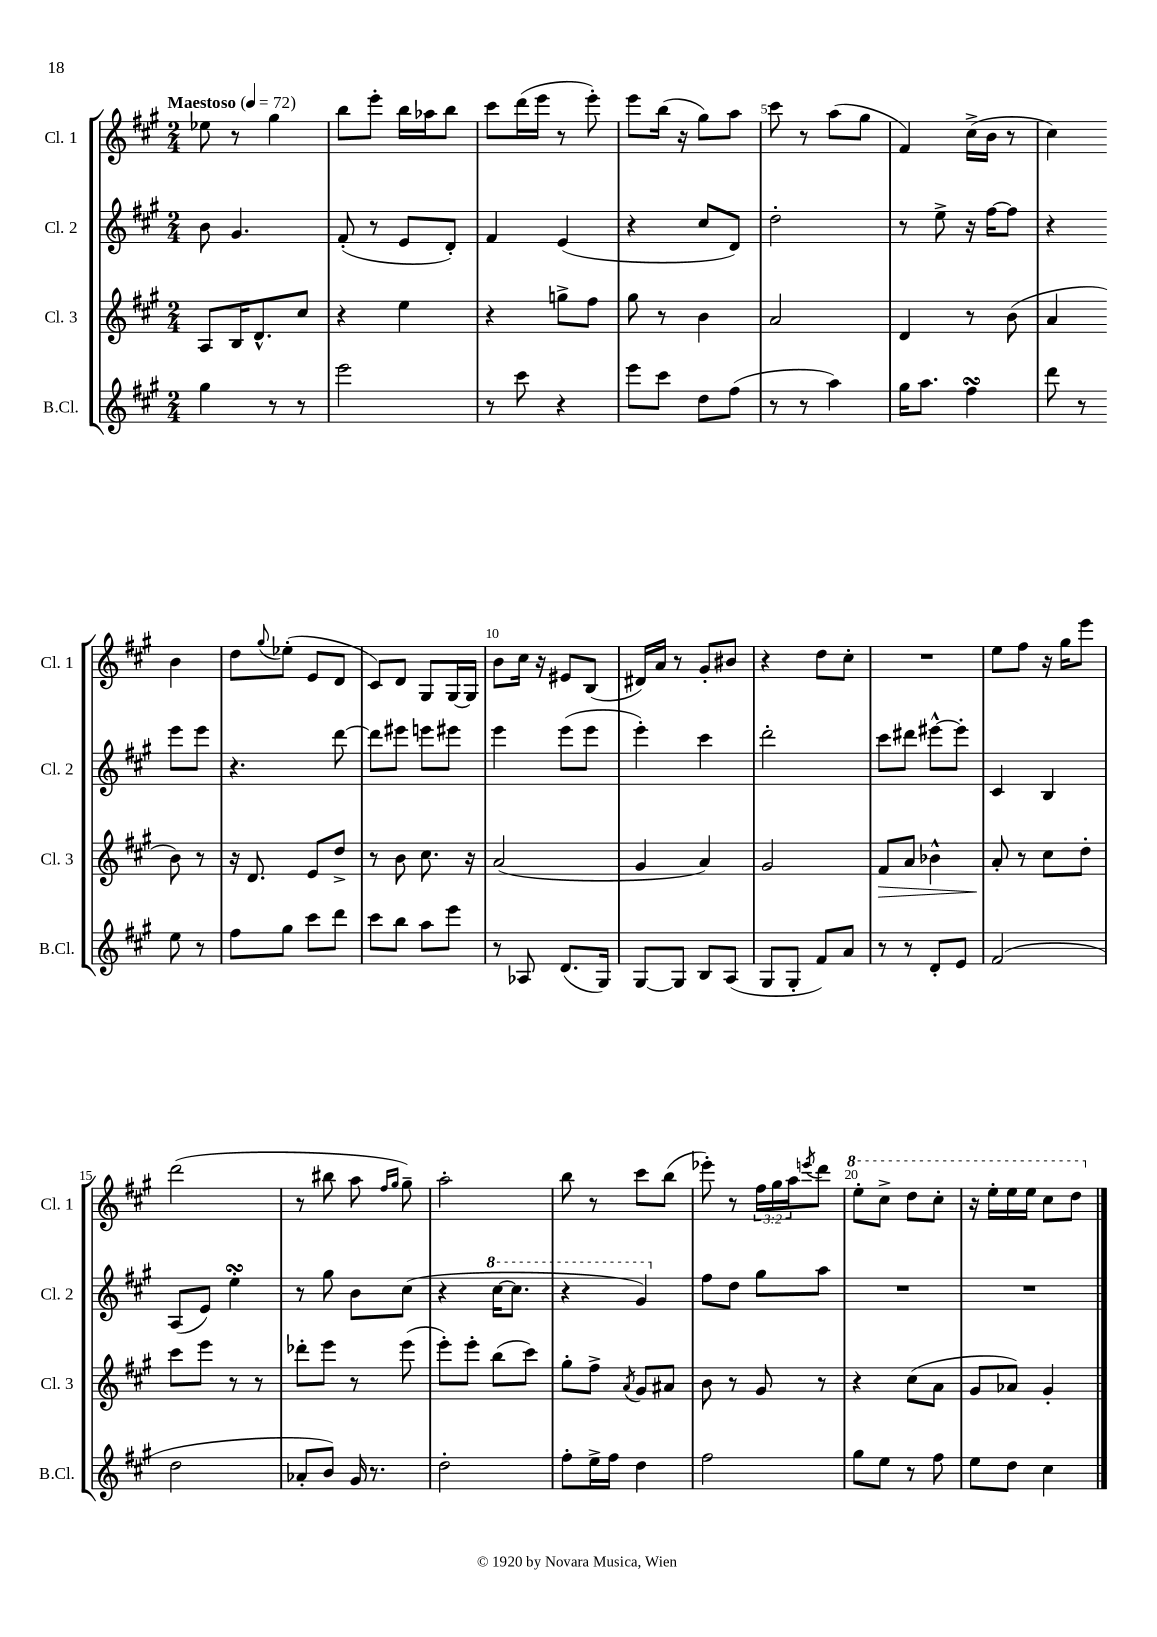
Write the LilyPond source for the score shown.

<<
\new StaffGroup <<
\new Staff = "s0" \with { instrumentName = "Cl. 1" shortInstrumentName = "Cl. 1" } {
    \clef treble \key a \major \numericTimeSignature \time 2/4 \override Staff.TupletNumber.text = #tuplet-number::calc-fraction-text \tempo "Maestoso" 4 = 72
    ees''8 r8 gis''4 |
    b''8 e'''8-. b''16 aes''16 b''8 |
    cis'''8 d'''16( e'''16 r8 e'''8-.) |
    e'''8 b''16( r16 gis''8) a''8 |
    cis'''8 r8 a''8( gis''8 |
    fis'4) cis''16->( b'16 r8 |
    cis''4) b'4 |
    d''8 \appoggiatura { gis''8 } ees''8-.( e'8 d'8 |
    cis'8) d'8 gis8 gis16~ gis16 |
    b'8 cis''16 r16 eis'8 b8( |
    dis'16) a'16 r8 gis'8-. bis'8 |
    r4 d''8 cis''8-. |
    R2 |
    e''8 fis''8 r16 gis''16 e'''8 |
    d'''2( |
    r8 bis''8 a''8 \grace { fis''16 gis''16 } gis''8--) |
    a''2-. |
    b''8 r8 cis'''8 b''8( |
    ees'''8-.) r8 \tuplet 3/2 { fis''16 gis''16 a''16 } \acciaccatura { e'''8 } d'''8 |
    \ottava #1 e'''8-. cis'''8-> d'''8 cis'''8-. |
    r16 e'''16-. e'''16 e'''16 cis'''8 d'''8 \ottava #0 \bar "|." |
}
\new Staff = "s1" \with { instrumentName = "Cl. 2" shortInstrumentName = "Cl. 2" } {
    \clef treble \key a \major \numericTimeSignature \time 2/4
    b'8 gis'4. |
    fis'8-.( r8 e'8 d'8-.) |
    fis'4 e'4( |
    r4 cis''8 d'8) |
    d''2-. |
    r8 e''8-> r16 fis''16~ fis''8 |
    r4 e'''8 e'''8 |
    r4. d'''8~ |
    d'''8 eis'''8 e'''8 eis'''8 |
    e'''4 e'''8( e'''8 |
    e'''4-.) cis'''4 |
    d'''2-. |
    cis'''8 dis'''8 eis'''8~-^ eis'''8-. |
    cis'4 b4 |
    a8( e'8) e''4-.\turn |
    r8 gis''8 b'8 cis''8( |
    r4 \ottava #1 cis'''16~ cis'''8. |
    r4 gis''4) \ottava #0 |
    fis''8 d''8 gis''8 a''8 |
    R2 |
    R2 \bar "|." |
}
\new Staff = "s2" \with { instrumentName = "Cl. 3" shortInstrumentName = "Cl. 3" } {
    \clef treble \key a \major \numericTimeSignature \time 2/4
    a8 b16 d'8.-^ cis''8 |
    r4 e''4 |
    r4 g''8-> fis''8 |
    gis''8 r8 b'4 |
    a'2 |
    d'4 r8 b'8( |
    a'4 b'8) r8 |
    r16 d'8. e'8 d''8-> |
    r8 b'8 cis''8. r16 |
    a'2( |
    gis'4 a'4) |
    gis'2 |
    fis'8\> a'8 bes'4-^ |
    a'8-.\! r8 cis''8 d''8-. |
    cis'''8 e'''8 r8 r8 |
    des'''8-. e'''8 r8 e'''8( |
    e'''8-.) e'''8-. b''8( cis'''8) |
    gis''8-. fis''8-> \acciaccatura { a'8 } gis'8 ais'8 |
    b'8 r8 gis'8 r8 |
    r4 cis''8( a'8 |
    gis'8 aes'8) gis'4-. \bar "|." |
}
\new Staff = "s3" \with { instrumentName = "B.Cl." shortInstrumentName = "B.Cl." } {
    \clef treble \key a \major \numericTimeSignature \time 2/4
    gis''4 r8 r8 |
    e'''2 |
    r8 cis'''8 r4 |
    e'''8 cis'''8 d''8 fis''8( |
    r8 r8 a''4) |
    gis''16 a''8. fis''4\turn |
    d'''8 r8 e''8 r8 |
    fis''8 gis''8 cis'''8 d'''8 |
    cis'''8 b''8 a''8 e'''8 |
    r8 aes8 d'8.( gis16) |
    gis8~ gis8 b8 a8( |
    gis8 gis8-. fis'8) a'8 |
    r8 r8 d'8-. e'8 |
    fis'2( |
    d''2 |
    aes'8-. b'8) gis'16 r8. |
    d''2-. |
    fis''8-. e''16-> fis''16 d''4 |
    fis''2 |
    gis''8 e''8 r8 fis''8 |
    e''8 d''8 cis''4 \bar "|." |
}
>>
>>
\layout { \context { \Score \override BarNumber.break-visibility = ##(#f #t #t) barNumberVisibility = #(every-nth-bar-number-visible 5) } }
